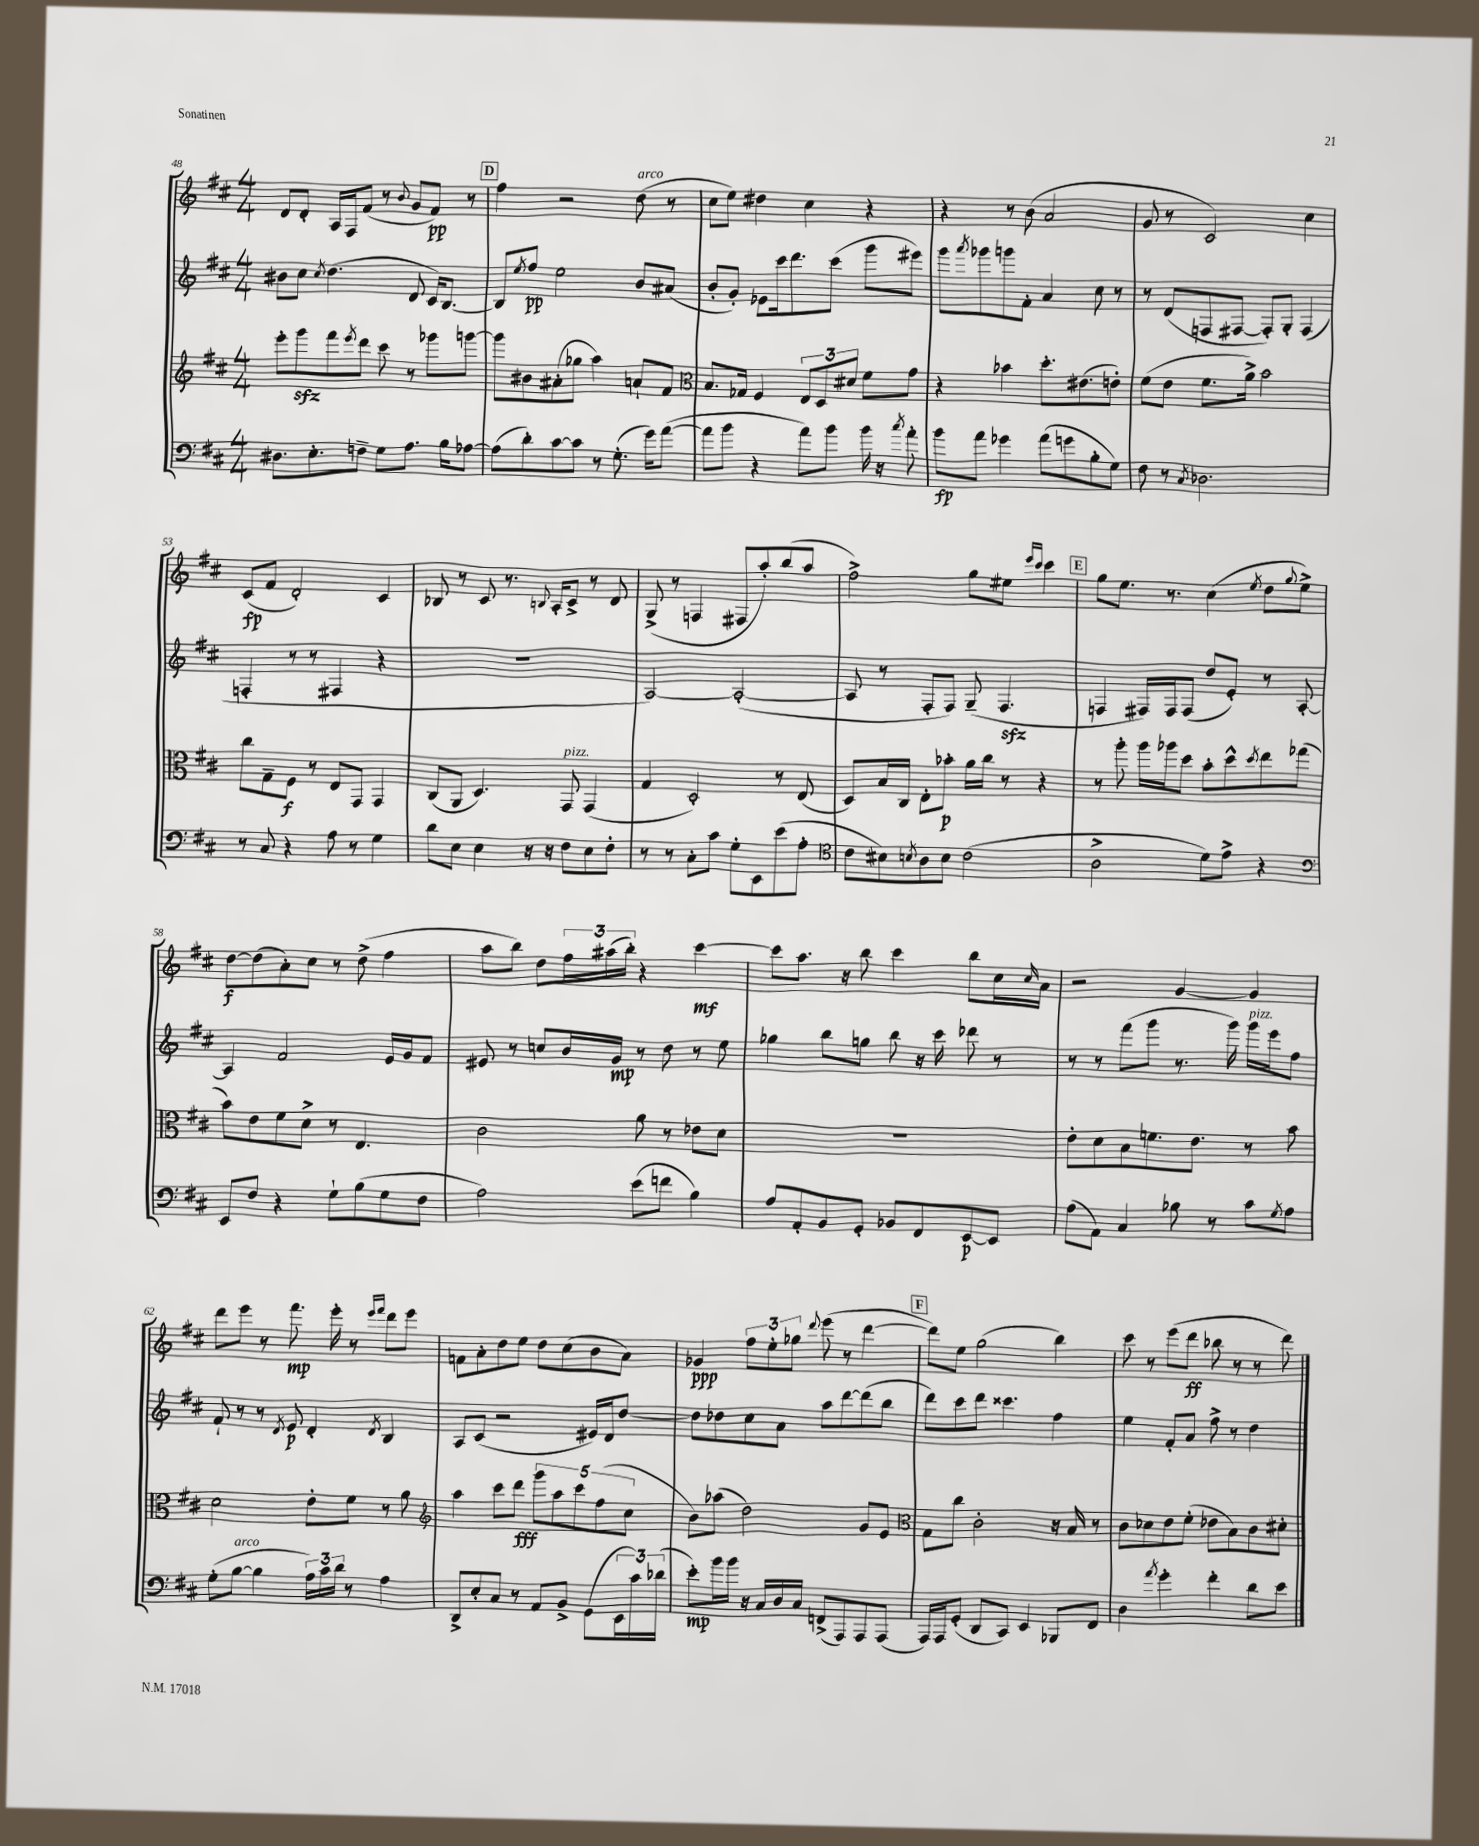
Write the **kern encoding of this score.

**kern	**dynam	**kern	**dynam	**kern	**dynam	**kern	**dynam
*part4	*part4	*part3	*part3	*part2	*part2	*part1	*part1
*staff4	*staff4	*staff3	*staff3	*staff2	*staff2	*staff1	*staff1
*clefF4	*	*clefG2	*	*clefG2	*	*clefG2	*
*k[f#c#]	*	*k[f#c#]	*	*k[f#c#]	*	*k[f#c#]	*
*M4/4	*	*M4/4	*	*M4/4	*	*M4/4	*
=48	=48	=48	=48	=48	=48	=48	=48
8.D#X\L	.	8eee'\L	.	8b#X\L	.	8d/L	.
.	.	8gggzz\	.	8cc#\J	.	8d'/J	.
8.E'\	.	.	.	.	.	.	.
.	.	.	.	8qcc#/	.	.	.
.	.	8fff#\	.	(4.dd\	.	16A/LL	.
.	.	.	.	.	.	16F#/J	.
.	.	8qeee/	.	.	.	.	.
8Fn~\J	.	8ddd\J	.	.	.	(8f#/J	.
8G\L	.	8ccc#\	.	.	.	8r	.
.	.	.	.	.	.	8qqb/	.
8.A\J	.	8r	.	8d/	.	8g/L	.
.	.	8ggg-X\L	.	16c#/KL)	.	8f#/J)	pp
16B\KL	.	.	.	[8.B/J	.	.	.
[8A-X\J	.	[8gggn\J	.	.	.	8r	.
!!LO:REH:place=s1:t=D
=49	=49	=49	=49	=49	=49	=49	=49
(8A-\L]	.	8ggg\L]	.	8B/L]	.	4ff#\	.
.	.	.	.	8qee/	.	.	.
8d'\)	.	8b#X\	.	8ff#/J	pp	.	.
[8c#\	.	(8a#X'\	.	2ee\	.	2r	.
8c#\J]	.	8gg-X\J	.	.	.	.	.
8r	.	4aa\)	.	.	.	.	.
(8.G'\	.	.	.	.	.	.	.
!	!	!	!	!	!	!LO:TX:a:i:t=arco	!
.	.	8an`/L	.	8b/L	.	(8dd\	.
16g\KL)	.	.	.	.	.	.	.
([8a\J	.	8f#/J	.	(8a#X/J	.	8r	.
=50	=50	=50	=50	=50	=50	=50	=50
*	*	*clefC3	*	*	*	*	*
8a\L]	.	8.B/L	.	8b'/L	.	8cc#\L	.
8b\J	.	.	.	8g'/J)	.	8ee\J)	.
.	.	16G-X/Jk	.	.	.	.	.
4r	.	4F#/	.	8e-X\L	.	4dd#X\	.
.	.	.	.	16ccc#\k	.	.	.
.	.	.	.	8.ddd\	.	.	.
8a\L)	.	12E/L	.	.	.	4cc#\	.
.	.	12D/	.	.	.	.	.
8b\J	.	.	.	(8ccc#\J	.	.	.
.	.	12d#X/J	.	.	.	.	.
16b\	.	8f#\L	.	8ggg\L	.	4r	.
16r	.	.	.	.	.	.	.
8qcc#/	.	.	.	.	.	.	.
8a'\	.	8g\J	.	8eee#X\J)	.	.	.
=51	=51	=51	=51	=51	=51	=51	=51
8b\L	fp	4r	.	8ggg\L	.	4r	.
.	.	.	.	8qaaa/	.	.	.
8a\J	.	.	.	8ggg-X\	.	.	.
4g-X\	.	4b-X\	.	8gggn\	.	8r	.
.	.	.	.	8f#'\J	.	(8b\	.
(8a\L	.	8.dd'\L	.	4a/	.	2a/	.
8gn\	.	.	.	.	.	.	.
.	.	(8.e#X\	.	.	.	.	.
8B'\	.	.	.	8cc#\	.	.	.
8G\J)	.	8en'\J)	.	8r	.	.	.
=52	=52	=52	=52	=52	=52	=52	=52
8F#\	.	(8f#\L	.	8r	.	8g/	.
8r	.	8e\J	.	(8d/L	.	8r	.
8qC#/	.	.	.	.	.	.	.
2.D-X\	.	8.f#\L	.	8Fn/	.	2c#/)	.
.	.	.	.	[8F#X/J	.	.	.
.	.	16a^\Jk)	.	.	.	.	.
.	.	2b\	.	8F#'/L])	.	.	.
.	.	.	.	8G'/J	.	.	.
.	.	.	.	(4F#/	.	4cc#\	.
!!LO:LB:g=z
=53	=53	=53	=53	=53	=53	=53	=53
8r	.	8cc#\L	.	4Fn'/	.	(8c#/L	fp
8C#/	.	8G~\	.	.	.	8f#/J	.
4r	.	8F#\J	f	8r	.	2d'/)	.
.	.	8r	.	8r	.	.	.
8A\	.	8E/L	.	4F#X/	.	.	.
8r	.	8GG/J	.	.	.	.	.
4G\	.	4GG/	.	4r	.	4c#/	.
=54	=54	=54	=54	=54	=54	=54	=54
8d\L	.	(8C#/L	.	1r	.	8B-X/	.
8E\J	.	8AA/J	.	.	.	8r	.
4E\	.	4.D/)	.	.	.	8c#/	.
.	.	.	.	.	.	8.r	.
16r	.	.	.	.	.	.	.
.	.	.	.	.	.	8qqBn/	.
16r	.	.	.	.	.	16A'/KL	.
!	!	!LO:TX:a:i:t=pizz.	!	!	!	!	!
8F#\L	.	8GG/	.	.	.	8c#^/J	.
8E\	.	(4GG/	.	.	.	8r	.
8F#'\J	.	.	.	.	.	8d/	.
=55	=55	=55	=55	=55	=55	=55	=55
8r	.	4G/	.	[2A/)	.	(8G^/	.
8r	.	.	.	.	.	8r	.
8C#'\L	.	2D'/)	.	.	.	4Fn/	.
8c#\J	.	.	.	.	.	.	.
8G'\L	.	.	.	(2A'/_	.	8F#X/L	.
8EE\	.	.	.	.	.	8aa'/)	.
(8e\	.	8r	.	.	.	(8bb/	.
8A'\J	.	(8E/	.	.	.	8aa/J	.
=56	=56	=56	=56	=56	=56	=56	=56
*clefC4	*	*	*	*	*	*	*
8c#\L	.	8D/L)	.	8A/]	.	2ff#^\)	.
8B#X\)	.	16B/L	.	8r	.	.	.
.	.	16C#/JJ	.	.	.	.	.
8qBn/	.	.	.	.	.	.	.
8A\	.	8E'\L	.	8F#'/L	.	.	.
8B\J	.	8b-X'\J	p	8F#/J)	.	.	.
(2c#\	.	16a\LL	.	(8G~/	.	8gg\L	.
.	.	16cc#\JJ	.	.	.	.	.
.	.	8r	.	4.F#zz/	.	8ee#X\J	.
.	.	.	.	.	.	16qqeee/LL	.
.	.	.	.	.	.	16qqccc#/JJ	.
.	.	4r	.	.	.	4ccc#\	.
!!LO:REH:place=s1:t=E
=57	=57	=57	=57	=57	=57	=57	=57
2A^\	.	8r	.	4Fn/	.	8gg\L	.
.	.	8aa'\	.	.	.	8.ee\J	.
.	.	16aa\LL	.	16F#X/LL)	.	.	.
.	.	16aa-X\J	.	16F#/J	.	8.r	.
.	.	8dd\J	.	(8F#/J	.	.	.
8d\L)	.	8b'\L	.	8dd/L	.	(4cc#\	.
8e^\J	.	8dd^^\	.	8e'/J)	.	.	.
.	.	8qdd/	.	.	.	8qee/	.
4r	.	8ee\	.	8r	.	8dd\L	.
.	.	.	.	.	.	8qqgg/	.
.	.	(8gg-X\J	.	[8A'/	.	8ee^\J)	.
!!LO:LB:g=z
=58	=58	=58	=58	=58	=58	=58	=58
*clefF4	*	*	*	*	*	*	*
8EE/L	.	8b\L)	.	4A/]	.	[8dd\L	f
8F#/J	.	8e\	.	.	.	(8dd\]	.
4r	.	8f#\	.	2f#/	.	8a'\)	.
.	.	8d^\J	.	.	.	8cc#\J	.
8G`\L	.	8r	.	.	.	8r	.
(8B\	.	4.E/	.	.	.	(8dd^\	.
8G\	.	.	.	16e/LL	.	4ff#\	.
.	.	.	.	16g/J	.	.	.
8F#\J	.	.	.	8f#/J	.	.	.
=59	=59	=59	=59	=59	=59	=59	=59
2A\)	.	2c#\	.	8e#X/	.	8aa\L	.
.	.	.	.	8r	.	8bb\J)	.
.	.	.	.	8ccn/L	.	8dd\L	.
.	.	.	.	16b/L	.	24ff#\L	.
.	.	.	.	.	.	(24aa#X\	.
.	.	.	.	16g/JJ	mp	.	.
.	.	.	.	.	.	24bb'\JJ)	.
(8e\L	.	8a\	.	8r	.	4r	.
8fn\J	.	8r	.	8dd\	.	.	.
4B\)	.	8e-X\L	.	8r	.	[4ccc#\	mf
.	.	8d\J	.	8ee\	.	.	.
=60	=60	=60	=60	=60	=60	=60	=60
8A/L	.	1r	.	4gg-X\	.	8ccc#\L]	.
8AA'/	.	.	.	.	.	8.aa\J	.
8BB/	.	.	.	8bb\L	.	.	.
.	.	.	.	.	.	16r	.
8GG'/J	.	.	.	8ggn\J	.	8bb\	.
8BB-X/L	.	.	.	8bb\	.	4ccc#\	.
8FF#/	.	.	.	16r	.	.	.
.	.	.	.	16ccc#\	.	.	.
[8EE/	p	.	.	8ddd-X\	.	8bb\L	.
8EE/J]	.	.	.	8r	.	16cc#\L	.
.	.	.	.	.	.	16qqcc#/	.
.	.	.	.	.	.	16a\JJ	.
=61	=61	=61	=61	=61	=61	=61	=61
(8A\L	.	8e'\L	.	8r	.	2r	.
8AA\J)	.	8d\	.	8r	.	.	.
4C#/	.	8B\	.	(8fff#\L	.	.	.
.	.	8.fn\	.	8ggg\J	.	.	.
8B-X\	.	.	.	8.r	.	[4g/	.
.	.	8.e\J	.	.	.	.	.
8r	.	.	.	.	.	.	.
.	.	.	.	16ggg\)	.	.	.
!	!	!	!	!LO:TX:a:i:t=pizz.	!	!	!
8c#\L	.	8r	.	16ggg\LL	.	4g/]	.
.	.	.	.	16eee\J	.	.	.
8qG/	.	.	.	.	.	.	.
8A\J	.	8b\	.	8ff#\J	.	.	.
!!LO:LB:g=z
=62	=62	=62	=62	=62	=62	=62	=62
(8G'\L	.	2d\	.	8f#`/	.	8ddd\L	.
!LO:TX:a:i:t=arco	!	!	!	!	!	!	!
[8B\J	.	.	.	8r	.	8eee\J	.
4B\]	.	.	.	8r	.	8r	.
.	.	.	.	8qd/	.	.	.
.	.	.	.	8e/	p	8.fff#\	mp
24A\LL)	.	8e'\L	.	4d'/	.	.	.
24c#\	.	.	.	.	.	.	.
.	.	.	.	.	.	16eee'\	.
24d\JJ	.	.	.	.	.	.	.
8r	.	8f#\J	.	.	.	8r	.
.	.	.	.	.	.	16qqeee/LL	.
.	.	.	.	8qd/	.	16qqfff#/JJ	.
4A\	.	8r	.	4B/	.	8ddd\L	.
.	.	8a\	.	.	.	8eee\J	.
=63	=63	=63	=63	=63	=63	=63	=63
*	*	*clefG2	*	*	*	*	*
8DD^/L	.	4aa\	.	8A/L	.	8fn\L	.
8E'/	.	.	.	(8c#/J	.	8a'\	.
8C#/J	.	8ccc#\L	.	2r	.	8dd\	.
8r	.	8ddd\J	fff	.	.	8ee\J	.
8AA/L	.	10ggg\L	.	.	.	8dd\L	.
.	.	10aa\	.	.	.	.	.
8BB^/J	.	.	.	.	.	(8cc#\	.
.	.	10ccc#\	.	.	.	.	.
(8GG\L	.	.	.	16e#X/LL)	.	8b\	.
.	.	(10ff#\	.	.	.	.	.
.	.	.	.	16d/J	.	.	.
24EE\L	.	.	.	[8dd/J	.	8a\J)	.
.	.	10cc#\J	.	.	.	.	.
24c#\)	.	.	.	.	.	.	.
(24d-X\JJ	.	.	.	.	.	.	.
=64	=64	=64	=64	=64	=64	=64	=64
8e'\L)	mp	8b\L)	.	8dd\L]	.	4g-X/	ppp
16b\L	.	(8aa-X\J	.	8dd-X\	.	.	.
16b\JJ	.	.	.	.	.	.	.
16r	.	2dd\)	.	8cc#\	.	12ff#\L	.
16C#/LL	.	.	.	.	.	.	.
.	.	.	.	.	.	12ee'\	.
16D/	.	.	.	8a\J	.	.	.
.	.	.	.	.	.	12gg-X\J	.
16C#/JJ	.	.	.	.	.	.	.
.	.	.	.	.	.	8qqddd/	.
(8FFn^/L	.	.	.	8aa\L	.	(8eee\	.
8AAA/)	.	.	.	[8ddd\	.	8r	.
8AAA/	.	8g/L	.	(8ddd\]	.	[4ddd\	.
(8AAA/J	.	8e/J	.	8bb\J	.	.	.
!!LO:REH:place=s1:t=F
=65	=65	=65	=65	=65	=65	=65	=65
*	*	*clefC3	*	*	*	*	*
16AAA/LL)	.	8G\L	.	8ddd\L)	.	8ddd\L])	.
16AAA/J	.	.	.	.	.	.	.
(8GG'/J	.	8cc#\J	.	8ccc#\	.	8ee\J	.
8DD/L	.	2c#'\	.	8ddd\J	.	(2gg\	.
8CC#/J)	.	.	.	4.ccc##X\	.	.	.
4EE/	.	.	.	.	.	.	.
8BBB-X/L	.	16r	.	4ff#\	.	4bb\)	.
.	.	16B/	.	.	.	.	.
8FF#/J	.	8r	.	.	.	.	.
=66	=66	=66	=66	=66	=66	=66	=66
4D\	.	8c#\L	.	4ee\	.	8ccc#\	.
.	.	8d-X\	.	.	.	8r	.
8qa/	.	.	.	.	.	.	.
4g'\	.	8e\	.	8f#'/L	.	(8eee\L	.
.	.	(8f#'\J	.	8a/J	.	8ddd\J	ff
4f#'\	.	8e-X\L	.	8ff#^\	.	8bb-X\	.
.	.	8B\)	.	8r	.	8r	.
8d\L	.	8c#\	.	4dd\	.	8r	.
8e\J	.	8d#X'\J	.	.	.	8ddd\)	.
==	==	==	==	==	==	==	==
*-	*-	*-	*-	*-	*-	*-	*-
